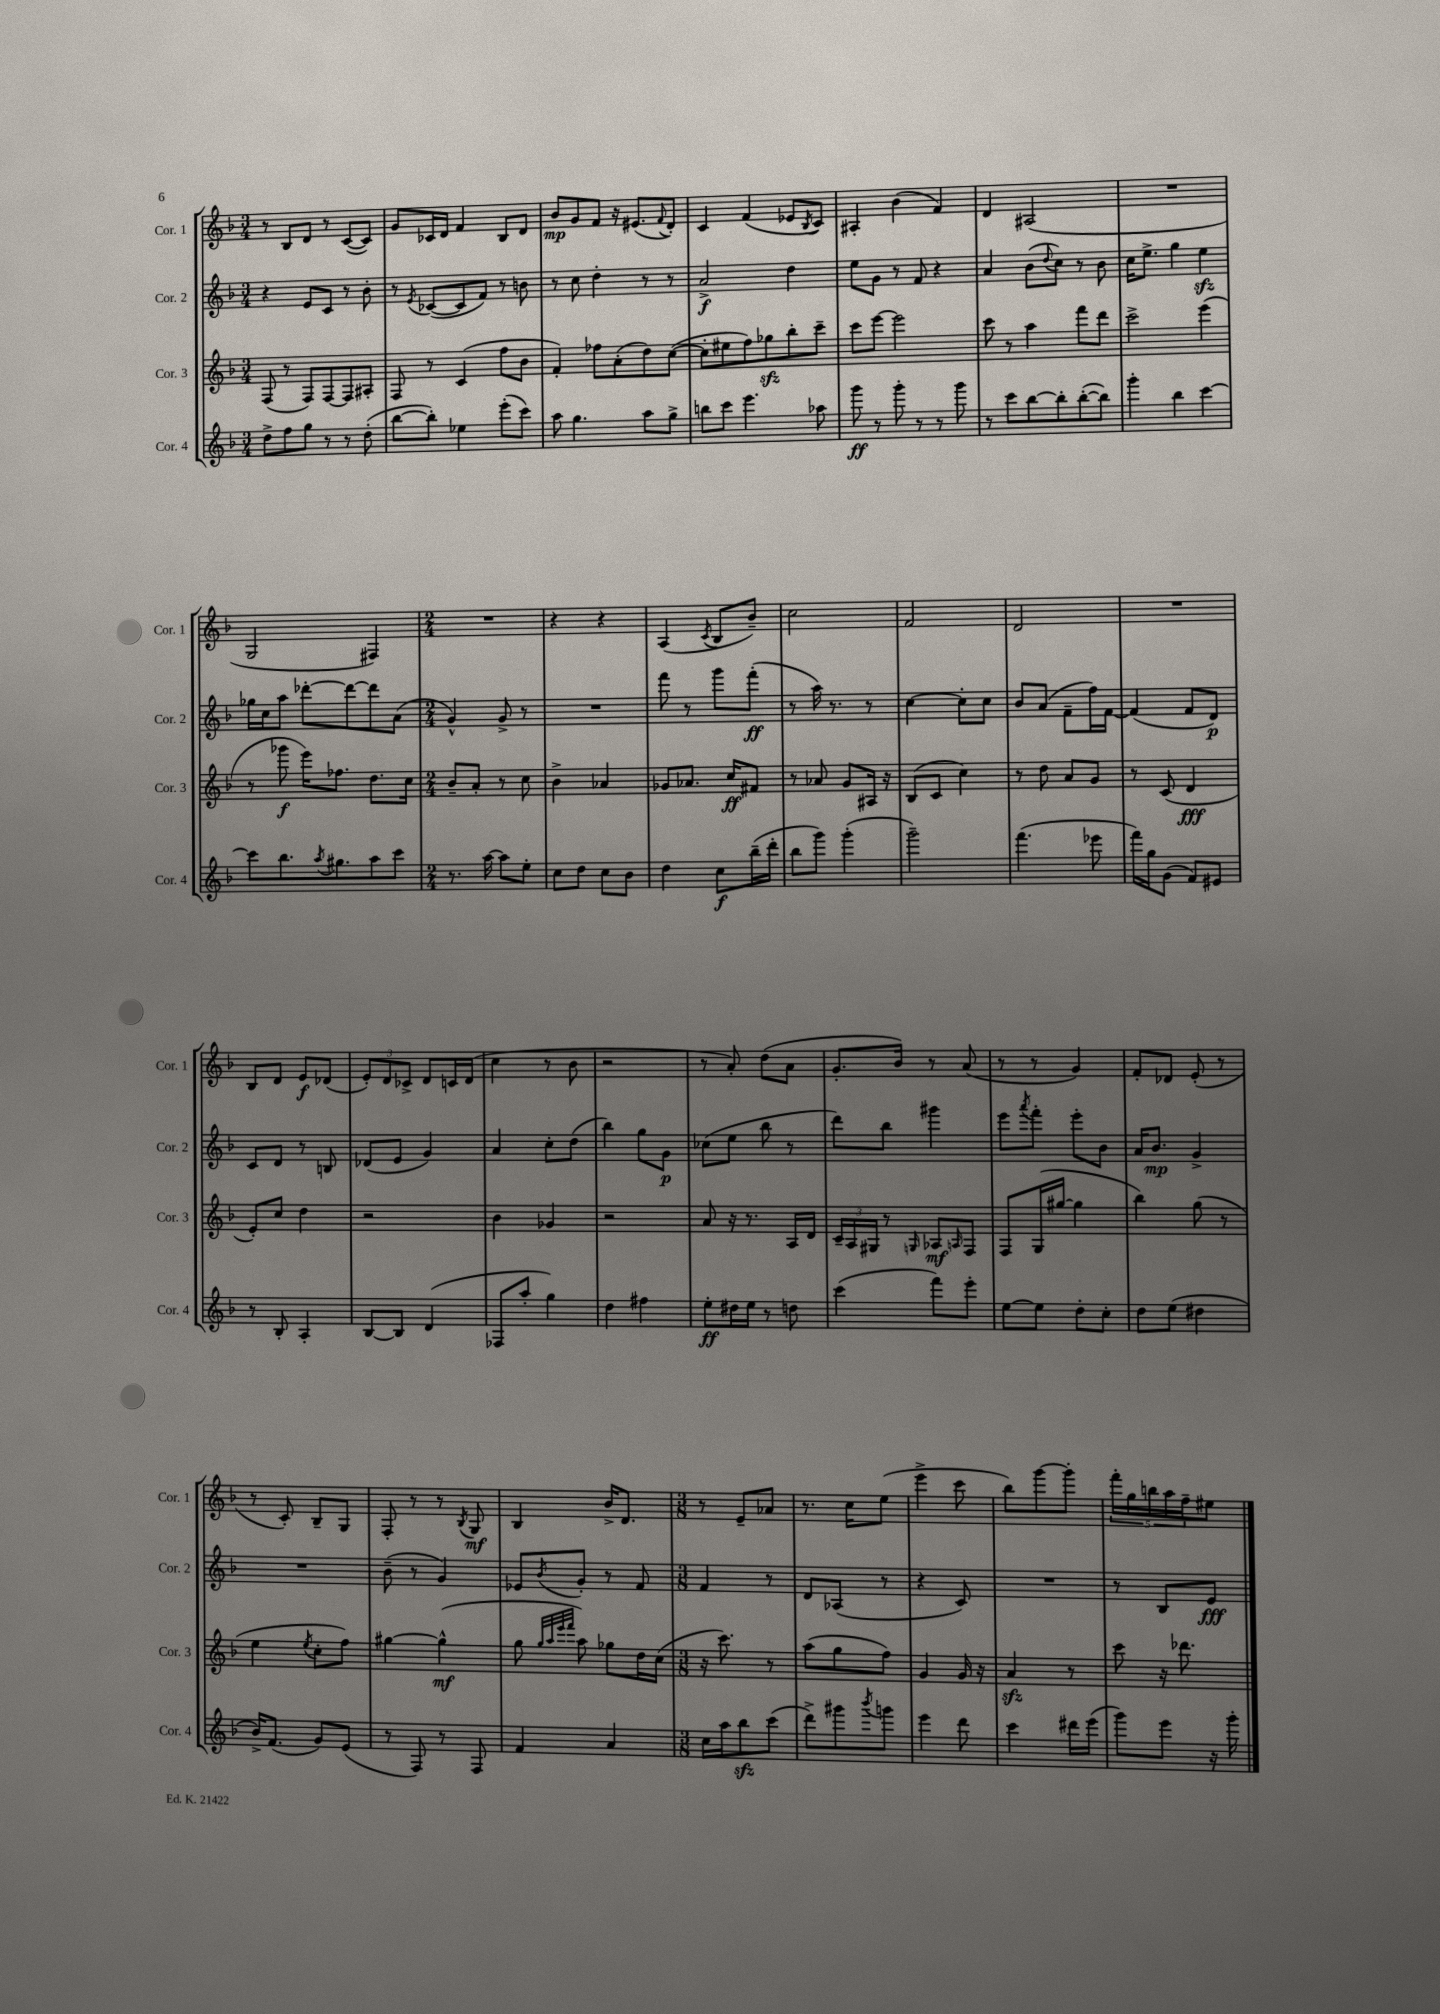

**kern	**dynam	**kern	**dynam	**kern	**dynam	**kern	**dynam
*part4	*part4	*part3	*part3	*part2	*part2	*part1	*part1
*staff4	*staff4	*staff3	*staff3	*staff2	*staff2	*staff1	*staff1
*I"Cor. 4	*	*I"Cor. 3	*	*I"Cor. 2	*	*I"Cor. 1	*
*I'Cor. 4	*	*I'Cor. 3	*	*I'Cor. 2	*	*I'Cor. 1	*
*clefG2	*	*clefG2	*	*clefG2	*	*clefG2	*
*k[b-]	*	*k[b-]	*	*k[b-]	*	*k[b-]	*
*M3/4	*	*M3/4	*	*M3/4	*	*M3/4	*
=31	=31	=31	=31	=31	=31	=31	=31
8dd^\L	.	(8F/	.	4r	.	8r	.
8ff\	.	8r	.	.	.	8B-/L	.
8gg\J	.	8F/L)	.	8e/L	.	8d/J	.
8r	.	[8F/	.	8c/J	.	8r	.
8r	.	8F/]	.	8r	.	([8c/L	.
(8dd'\	.	8A#X'/J	.	8b-'\	.	8c/J])	.
=32	=32	=32	=32	=32	=32	=32	=32
[8bb-\L	.	8F/	.	8r	.	8g/L	.
.	.	.	.	8qe/	.	.	.
8bb-'\J])	.	8r	.	([8c-X/L	.	16c-X/L	.
.	.	.	.	.	.	16d/JJ	.
4ee-X\	.	(4c/	.	8c-/]	.	4f/	.
.	.	.	.	8f/J)	.	.	.
(8eee'\L	.	8ff\L	.	8r	.	8B-/L	.
8ccc\J)	.	8b-\J	.	8bn\	.	8d/J	.
=33	=33	=33	=33	=33	=33	=33	=33
8aa\	.	4f'/)	.	8r	.	8b-/L	mp
4.gg\	.	.	.	8cc\	.	8g/	.
.	.	8ff-X\L	.	4dd'\	.	8f/J	.
.	.	(8a'\	.	.	.	16r	.
.	.	.	.	.	.	(8.e#X/L	.
8aa\L	.	8dd\)	.	8r	.	.	.
.	.	.	.	.	.	8qqf/	.
8gg^\J	.	([8cc\J	.	8r	.	8d'/J)	.
=34	=34	=34	=34	=34	=34	=34	=34
8bbn\L	.	8cc'\L]	.	2a^/	f	4c/	.
8ccc\J	.	8ee#X\	.	.	.	.	.
4.eee\	.	8ff\)	.	.	.	(4f/	.
.	.	8gg-Xzz\	.	.	.	.	.
.	.	8bb-'\	.	4dd\	.	8e-X/L	.
.	.	.	.	.	.	8qB-/	.
8aa-X\	.	8ccc~\J	.	.	.	8c/J)	.
=35	=35	=35	=35	=35	=35	=35	=35
8ggg\	ff	8ccc\L	.	8ee\L	.	4A#X'/	.
8r	.	[8eee\J	.	8g\J	.	.	.
8ggg'\	.	2eee\]	.	8r	.	(4b-\	.
8r	.	.	.	8f/	.	.	.
8r	.	.	.	4r	.	4f/)	.
8ggg\	.	.	.	.	.	.	.
=36	=36	=36	=36	=36	=36	=36	=36
8r	.	8ccc\	.	4a/	.	4d/	.
8ccc\L	.	8r	.	.	.	.	.
[8bb-\	.	4aa\	.	(8b-\L	.	(2A#X/	.
.	.	.	.	8qqdd/	.	.	.
8bb-'\]	.	.	.	8cc\J)	.	.	.
([8bb-'\	.	8fff\L	.	8r	.	.	.
8bb-\J])	.	8ddd\J	.	8b-\	.	.	.
=37	=37	=37	=37	=37	=37	=37	=37
4ggg'\	.	2ccc^\	.	16cc\KL	.	2.r	.
.	.	.	.	8.ee^\J	.	.	.
4bb-\	.	.	.	4gg\	.	.	.
[4ccc\	.	(4eee\	.	4eezz\	.	.	.
!!LO:LB:g=z
=38	=38	=38	=38	=38	=38	=38	=38
8ccc\L]	.	8r	.	16gg-X\LL	.	2G/	.
.	.	.	.	16cc\J	.	.	.
8.bb-\	.	8ggg-X\	f	8aa\J	.	.	.
.	.	16eee\KL)	.	[8ddd-X'\L	.	.	.
8qaa/	.	.	.	.	.	.	.
8.gg#X\	.	8.ff-X\J	.	.	.	.	.
.	.	.	.	8ddd-\_	.	.	.
8aa\	.	8.dd\L	.	8ddd-\]	.	4F#X/)	.
8ccc\J	.	.	.	(8a\J	.	.	.
.	.	16cc\Jk	.	.	.	.	.
=39	=39	=39	=39	=39	=39	=39	=39
*M2/4	*	*M2/4	*	*M2/4	*	*M2/4	*
8.r	.	8b-~/L	.	4g^^/)	.	2r	.
.	.	8a'/J	.	.	.	.	.
[16aa\	.	.	.	.	.	.	.
8aa\L]	.	8r	.	8g^/	.	.	.
8ee'\J	.	8cc\	.	8r	.	.	.
=40	=40	=40	=40	=40	=40	=40	=40
8cc\L	.	4b-^\	.	2r	.	4r	.
8dd\J	.	.	.	.	.	.	.
8cc\L	.	4a-X/	.	.	.	4r	.
8b-\J	.	.	.	.	.	.	.
=41	=41	=41	=41	=41	=41	=41	=41
4dd\	.	8g-X/L	.	8fff\	.	(4A/	.
.	.	8.a-X/J	.	8r	.	.	.
.	.	.	.	.	.	8qc/	.
8cc\L	f	.	.	8ggg\L	.	8B-/L	.
.	.	16cc/KL	ff	.	.	.	.
(16bb-~\L	.	8f#X/J	.	(8fff'\J	ff	8b-~/J)	.
16ddd'\JJ	.	.	.	.	.	.	.
=42	=42	=42	=42	=42	=42	=42	=42
8bb-\L	.	8r	.	8r	.	2cc\	.
8ggg\J)	.	8a-X/	.	16aa\)	.	.	.
.	.	.	.	8.r	.	.	.
(4ggg'\	.	8g/L	.	.	.	.	.
.	.	16A#X/Jk	.	8r	.	.	.
.	.	16r	.	.	.	.	.
=43	=43	=43	=43	=43	=43	=43	=43
2ggg~\)	.	(8B-/L	.	[4cc\	.	2f/	.
.	.	8c/J	.	.	.	.	.
.	.	4cc\)	.	8cc'\L]	.	.	.
.	.	.	.	8cc\J	.	.	.
=44	=44	=44	=44	=44	=44	=44	=44
(4.fff\	.	8r	.	8b-/L	.	2d/	.
.	.	8dd\	.	(8a/J	.	.	.
.	.	8a/L	.	8f~\L	.	.	.
8eee-X\	.	8g/J	.	16ff\L)	.	.	.
.	.	.	.	[16f\JJ	.	.	.
=45	=45	=45	=45	=45	=45	=45	=45
16fff\LL)	.	8r	.	(4f/]	.	2r	.
16gg\J	.	.	.	.	.	.	.
(8g\J	.	(8c/	.	.	.	.	.
8f/L)	.	4d/	fff	8f/L	.	.	.
8e#X/J	.	.	.	8d/J)	p	.	.
!!LO:LB:g=z
=46	=46	=46	=46	=46	=46	=46	=46
8r	.	8e'/L)	.	8c/L	.	8B-/L	.
8B-'/	.	8cc/J	.	8d/J	.	8d/J	.
4A'/	.	4dd\	.	8r	.	8e/L	f
.	.	.	.	8Bn/	.	(8d-X/J	.
=47	=47	=47	=47	=47	=47	=47	=47
[8B-/L	.	2r	.	(8d-X/L	.	12e'/L)	.
.	.	.	.	.	.	12d/	.
8B-/J]	.	.	.	8e/J	.	.	.
.	.	.	.	.	.	12c-X^/J	.
(4d/	.	.	.	4g/)	.	8d/L	.
.	.	.	.	.	.	16cn/L	.
.	.	.	.	.	.	(16d/JJ	.
=48	=48	=48	=48	=48	=48	=48	=48
8F-X/L	.	4b-\	.	4a/	.	4cc\	.
8aa'/J	.	.	.	.	.	.	.
4gg\)	.	4g-X/	.	8cc'\L	.	8r	.
.	.	.	.	(8dd\J	.	8b-\	.
=49	=49	=49	=49	=49	=49	=49	=49
4dd\	.	2r	.	4bb-\)	.	2r	.
4ff#X\	.	.	.	8gg\L	.	.	.
.	.	.	.	8g\J	p	.	.
=50	=50	=50	=50	=50	=50	=50	=50
8ee'\L	ff	8a/	.	(8cc-X\L	.	8r	.
16dd#X\L	.	16r	.	8ee\J	.	8a'/)	.
16ee\JJ	.	8.r	.	.	.	.	.
8r	.	.	.	8bb-\	.	(8dd\L	.
8ddn\	.	16A/LL	.	8r	.	8a\J	.
.	.	16d/JJ	.	.	.	.	.
=51	=51	=51	=51	=51	=51	=51	=51
(4ccc\	.	24c~/LL	.	8ddd\L)	.	8.g'/L	.
.	.	24A/	.	.	.	.	.
.	.	24G#X/JJ	.	.	.	.	.
.	.	8r	.	8bb-\J	.	.	.
.	.	.	.	.	.	16b-/Jk)	.
.	.	16qqGn/	.	.	.	.	.
8fff\L)	.	8A-X/L	mf	4ggg#X\	.	8r	.
.	.	16qqAn/	.	.	.	.	.
8eee'\J	.	8F/J	.	.	.	(8a/	.
=52	=52	=52	=52	=52	=52	=52	=52
[8ee\L	.	8F/L	.	8eee\L	.	8r	.
.	.	.	.	8qaaa/	.	.	.
8ee\J]	.	(16G/L	.	8fff'\J	.	8r	.
.	.	[16gg#X/JJ	.	.	.	.	.
8dd'\L	.	4gg#\]	.	8eee'\L	.	4g/)	.
8cc'\J	.	.	.	8b-\J	.	.	.
=53	=53	=53	=53	=53	=53	=53	=53
8dd\L	.	4bb-\)	.	16a/KL	.	8f'/L	.
.	.	.	.	8.b-/J	mp	.	.
(8ee\J	.	.	.	.	.	8d-X/J	.
4dd#X\	.	(8gg\	.	4g^/	.	(8e'/	.
.	.	8r	.	.	.	8r	.
!!LO:LB:g=z
=54	=54	=54	=54	=54	=54	=54	=54
16b-^/KL)	.	4ee\	.	2r	.	8r	.
(8.f/J	.	.	.	.	.	.	.
.	.	.	.	.	.	8c'/)	.
.	.	8qee/	.	.	.	.	.
8g/L)	.	8cc'\L	.	.	.	8B-~/L	.
(8e/J	.	8ff\J)	.	.	.	8G/J	.
=55	=55	=55	=55	=55	=55	=55	=55
8r	.	[4gg#X\	.	(8b-~\	.	8F'/	.
8F/)	.	.	.	8r	.	8r	.
8r	.	(4gg#^^\]	mf	4g/)	.	8r	.
.	.	.	.	.	.	8qB-/	.
8F/	.	.	.	.	.	8G/	mf
=56	=56	=56	=56	=56	=56	=56	=56
4f/	.	8gg\	.	8e-X/L	.	4B-/	.
.	.	32qqgg/LLL	.	.	.	.	.
.	.	32qqaa/	.	.	.	.	.
.	.	32qqeee/	.	.	.	.	.
.	.	32qqfff/JJJ	.	8qb-/	.	.	.
.	.	8aa\)	.	8g'/J	.	.	.
4a/	.	8gg-X\L	.	8r	.	16b-^/KL	.
.	.	.	.	.	.	8.d/J	.
.	.	16dd\L	.	8f/	.	.	.
.	.	(16cc\JJ	.	.	.	.	.
=57	=57	=57	=57	=57	=57	=57	=57
*M3/8	*	*M3/8	*	*M3/8	*	*M3/8	*
16cc\LL	.	16r	.	4f/	.	8r	.
16aa\J	.	8.ccc\)	.	.	.	.	.
8bb-zz\	.	.	.	.	.	8e~/L	.
(8ccc\J	.	8r	.	8r	.	8a-X/J	.
=58	=58	=58	=58	=58	=58	=58	=58
8ddd^\L)	.	(8aa\L	.	8d/L	.	8.r	.
8ggg#X\	.	8gg\	.	(8A-X/J	.	.	.
.	.	.	.	.	.	16cc\KL	.
8qbbb-/	.	.	.	.	.	.	.
8gggn\J	.	8ff\J)	.	8r	.	(8ee\J	.
=59	=59	=59	=59	=59	=59	=59	=59
4eee\	.	4g/	.	4r	.	4eee^\	.
8ddd\	.	16g/	.	8c/)	.	8ccc\	.
.	.	16r	.	.	.	.	.
=60	=60	=60	=60	=60	=60	=60	=60
4ccc\	.	4azz/	.	4.r	.	8bb-\L)	.
.	.	.	.	.	.	[8ggg\	.
16ddd#X\LL	.	8r	.	.	.	8ggg'\J]	.
(16eee\JJ	.	.	.	.	.	.	.
=61	=61	=61	=61	=61	=61	=61	=61
8ggg\L)	.	8ccc\	.	8r	.	20fff'\LL	.
.	.	.	.	.	.	20gg\	.
.	.	.	.	.	.	20bbn\	.
8eee\J	.	16r	.	8B-/L	.	.	.
.	.	.	.	.	.	20aa\	.
.	.	8.ddd-X\	.	.	.	.	.
.	.	.	.	.	.	20ff~\J	.
16r	.	.	.	8e/J	fff	8ee#X\J	.
16ggg'\	.	.	.	.	.	.	.
==	==	==	==	==	==	==	==
*-	*-	*-	*-	*-	*-	*-	*-
